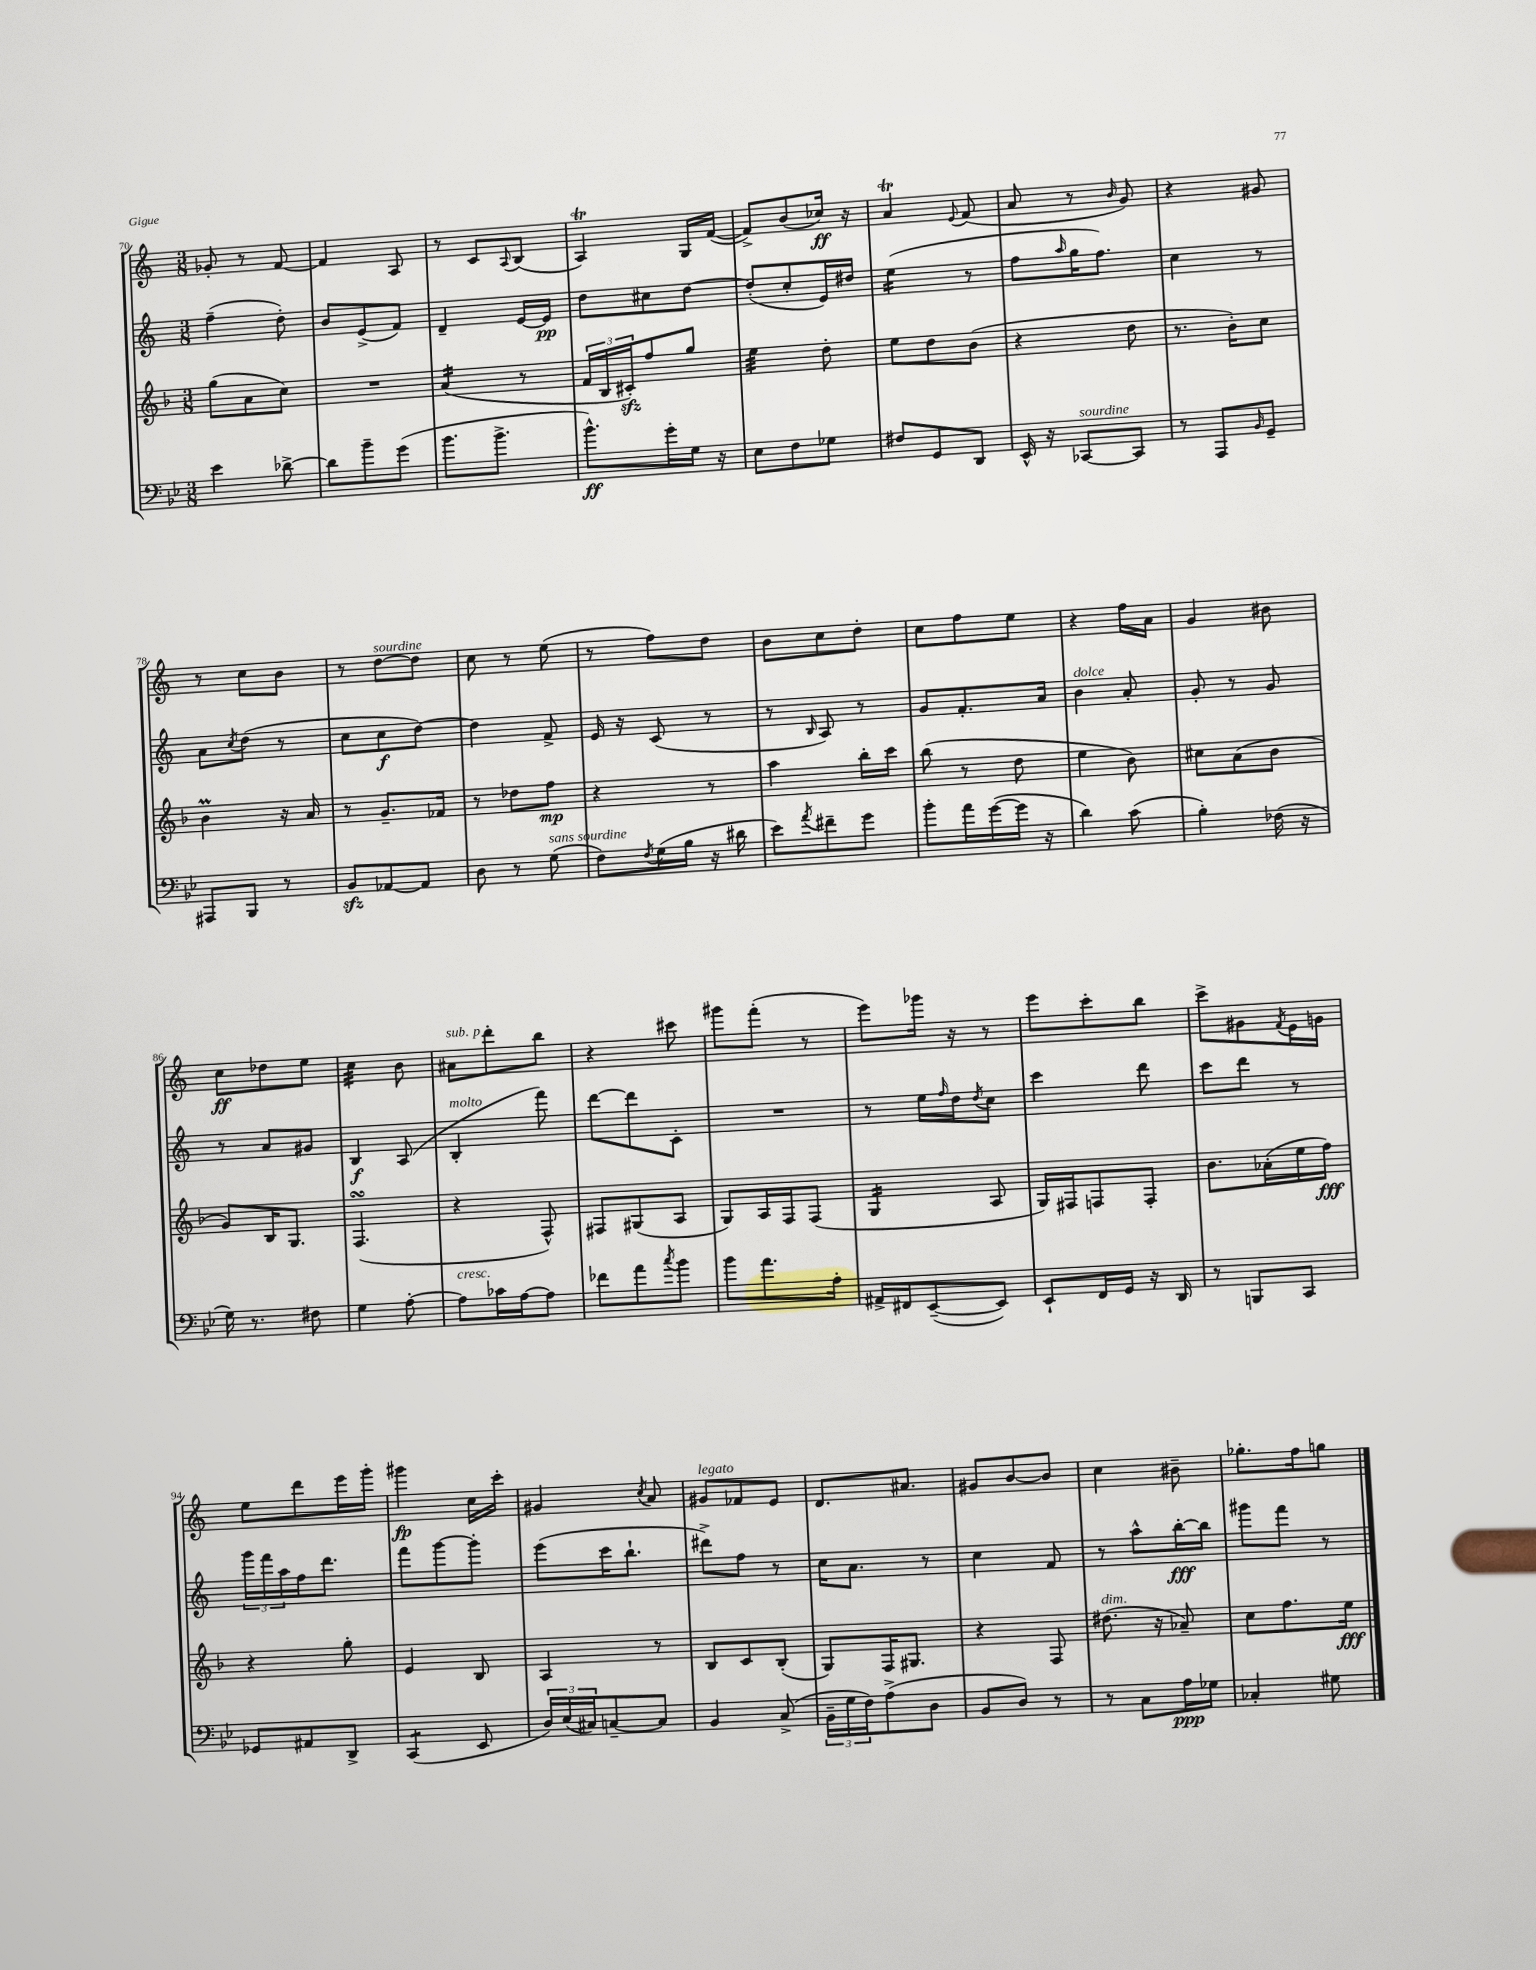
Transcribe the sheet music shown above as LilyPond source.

<<
\new StaffGroup <<
\new Staff = "s0" {
    \clef treble \key c \major \numericTimeSignature \time 3/8
    ges'8-. r8 f'8~ |
    f'4 a8 |
    r8 c'8 \appoggiatura { a8 } b8( |
    a4\trill) g16 f'16~( |
    f'8->) b'8( ces''16\ff) r16 |
    a'4\trill \appoggiatura { e'8 } f'8( |
    a'8 r8 \grace { b'16 } g'8) |
    r4 gis'8 |
    r8 c''8 b'8 |
    r8 d''8~^\markup { \italic "sourdine" } d''8 |
    c''8 r8 e''8( |
    r8 f''8) d''8 |
    b'8 c''8 d''8-. |
    c''8 f''8 e''8 |
    r4 f''16 a'16 |
    g'4 bis'8 |
    c''8\ff des''8 e''8 |
    c''4:32 b'8 |
    ais'8^\markup { \italic "sub. p" } d'''8-. b''8 |
    r4 cis'''8 |
    gis'''8 f'''8-.( r8 |
    e'''8) ges'''16 r16 r8 |
    e'''8 c'''8-. b''8 |
    c'''8-> gis'8 \acciaccatura { f'8 } e'16 g'16 |
    e''8 d'''8 e'''16 g'''16-. |
    gis'''4\fp c''16 c'''16-. |
    gis'4 \acciaccatura { c''8 } a'8 |
    gis'8^\markup { \italic "legato" } fes'8 e'8 |
    d'8. ais'8. |
    gis'8 b'8~ b'8 |
    c''4 bis'8-- |
    ges''8.-. f''16 g''8 \bar "|." |
}
\new Staff = "s1" {
    \clef treble \key c \major \numericTimeSignature \time 3/8
    f''4--( d''8-.) |
    b'8 e'8->( f'8) |
    d'4-- e'16~ e'16\pp |
    d''8 cis''8 d''8~ |
    d''8-.( c''8-. e'16) dis''16 |
    e''4:16( r8 |
    f''8 \grace { a''16 } g''16 f''8.) |
    c''4 r8 |
    a'8 \acciaccatura { c''8 } d''8( r8 |
    c''8 c''8\f d''8~) |
    d''4 f'8-> |
    e'16 r16 c'8( r8 |
    r8 \grace { b16 } a8) r8 |
    g'8 f'8.-. a'16 |
    b'4^\markup { \italic "dolce" } a'8-. |
    g'8-. r8 g'8 |
    r8 a'8 gis'8 |
    b4\f a8( |
    b4-.^\markup { \italic "molto" } f'''8) |
    d'''8~ d'''8 c'8-. |
    R4. |
    r8 e''16 \grace { f''16 } d''16 \acciaccatura { d''8 } c''8 |
    c'''4 d'''8 |
    c'''8 d'''8 r8 |
    \tuplet 3/2 { g'''16 f'''16 a''16 } f''16 d'''8. |
    f'''8 g'''8~ g'''8-. |
    e'''8( c'''16 b''8.-! |
    dis'''8->) f''8 r8 |
    c''16 a'8. r8 |
    c''4 f'8 |
    r8 a''8-^ b''16~-.\fff b''16 |
    gis'''8 f'''8 r8 \bar "|." |
}
\new Staff = "s2" {
    \clef treble \key f \major \numericTimeSignature \time 3/8
    g''8( a'8 c''8) |
    R4. |
    a'4:16( r8 |
    \tuplet 3/2 { f'16 bes16 cis'16-.\sfz) } f''8 g''8 |
    e''4:32 d''8-. |
    e''8 d''8 bes'8( |
    r4 d''8 |
    r8. bes'16-.) c''8 |
    bes'4\prall r16 a'16 |
    r8 g'8.-- fes'16 |
    r8 des''8 f''8\mp |
    r4 r8 |
    a''4 bes''16-. c'''16 |
    bes''8( r8 d''8 |
    e''4 bes'8) |
    cis''8 a'8( bes'8 |
    g'8) bes16 g8. |
    f4.\turn( |
    r4 f8-^) |
    fis8 gis8( a8 |
    g8) a16 f16 f8( |
    g4:16 a8 |
    g16) fis16 f8 f8-. |
    bes'8. aes'16-.( e''16 f''16\fff) |
    r4 g''8-. |
    e'4 bes8 |
    a4 r8 |
    bes8 c'8 bes8-.( |
    g8) f16 gis8. |
    r4 f8 |
    dis''8.^\markup { \italic "dim." }( r16 aes'8--) |
    c''8 f''8. e''16\fff \bar "|." |
}
\new Staff = "s3" {
    \clef bass \key bes \major \numericTimeSignature \time 3/8
    ees'4 des'8~-> |
    des'8 bes'8-- g'8( |
    bes'8. bes'8.-> |
    bes'8.-^\ff) g'16-. g16 r16 |
    ees8 f8 ges8 |
    fis8 g,8 d,8 |
    ees,16-^ r16 ces,8~^\markup { \italic "sourdine" } ces,8 |
    r8 a,,8 \grace { bes,16 } g,8-- |
    ais,,8 bes,,8 r8 |
    bes,8\sfz aes,8~ aes,8 |
    d8 r8 g8^\markup { \italic "sans sourdine" }( |
    f8) \acciaccatura { f8 } g16( bes16 r16 dis'16 |
    ees'8) \acciaccatura { a'8 } fis'8-- g'8 |
    bes'8-. a'16 g'16~( g'16 r16 |
    d'4) c'8( |
    bes4-.) fes16( r16 |
    g16) r8. fis8 |
    g4 a8~-. |
    a8^\markup { \italic "cresc." } ces'16 a16~ a8 |
    fes'8 a'8 \acciaccatura { c''8 } bes'8 |
    bes'8 a'8. a16-. |
    ais,16-> fis,16 ees,8~--( ees,8) |
    ees,8-! f,16 g,16 r16 d,16 |
    r8 b,,8 c,8 |
    ges,8 ais,8 d,8-> |
    c,4:8( ees,8 |
    \tuplet 3/2 { d16) ees16( cis16) } c8~-- c8 |
    bes,4 c8->( |
    \tuplet 3/2 { bes,16-- g16 f16) } a8->( d8 |
    bes,8 d8) r8 |
    r8 c8 a16\ppp ges16 |
    ces4-. gis8 \bar "|." |
}
>>
>>
\layout { \context { \Score currentBarNumber = #70 } }
